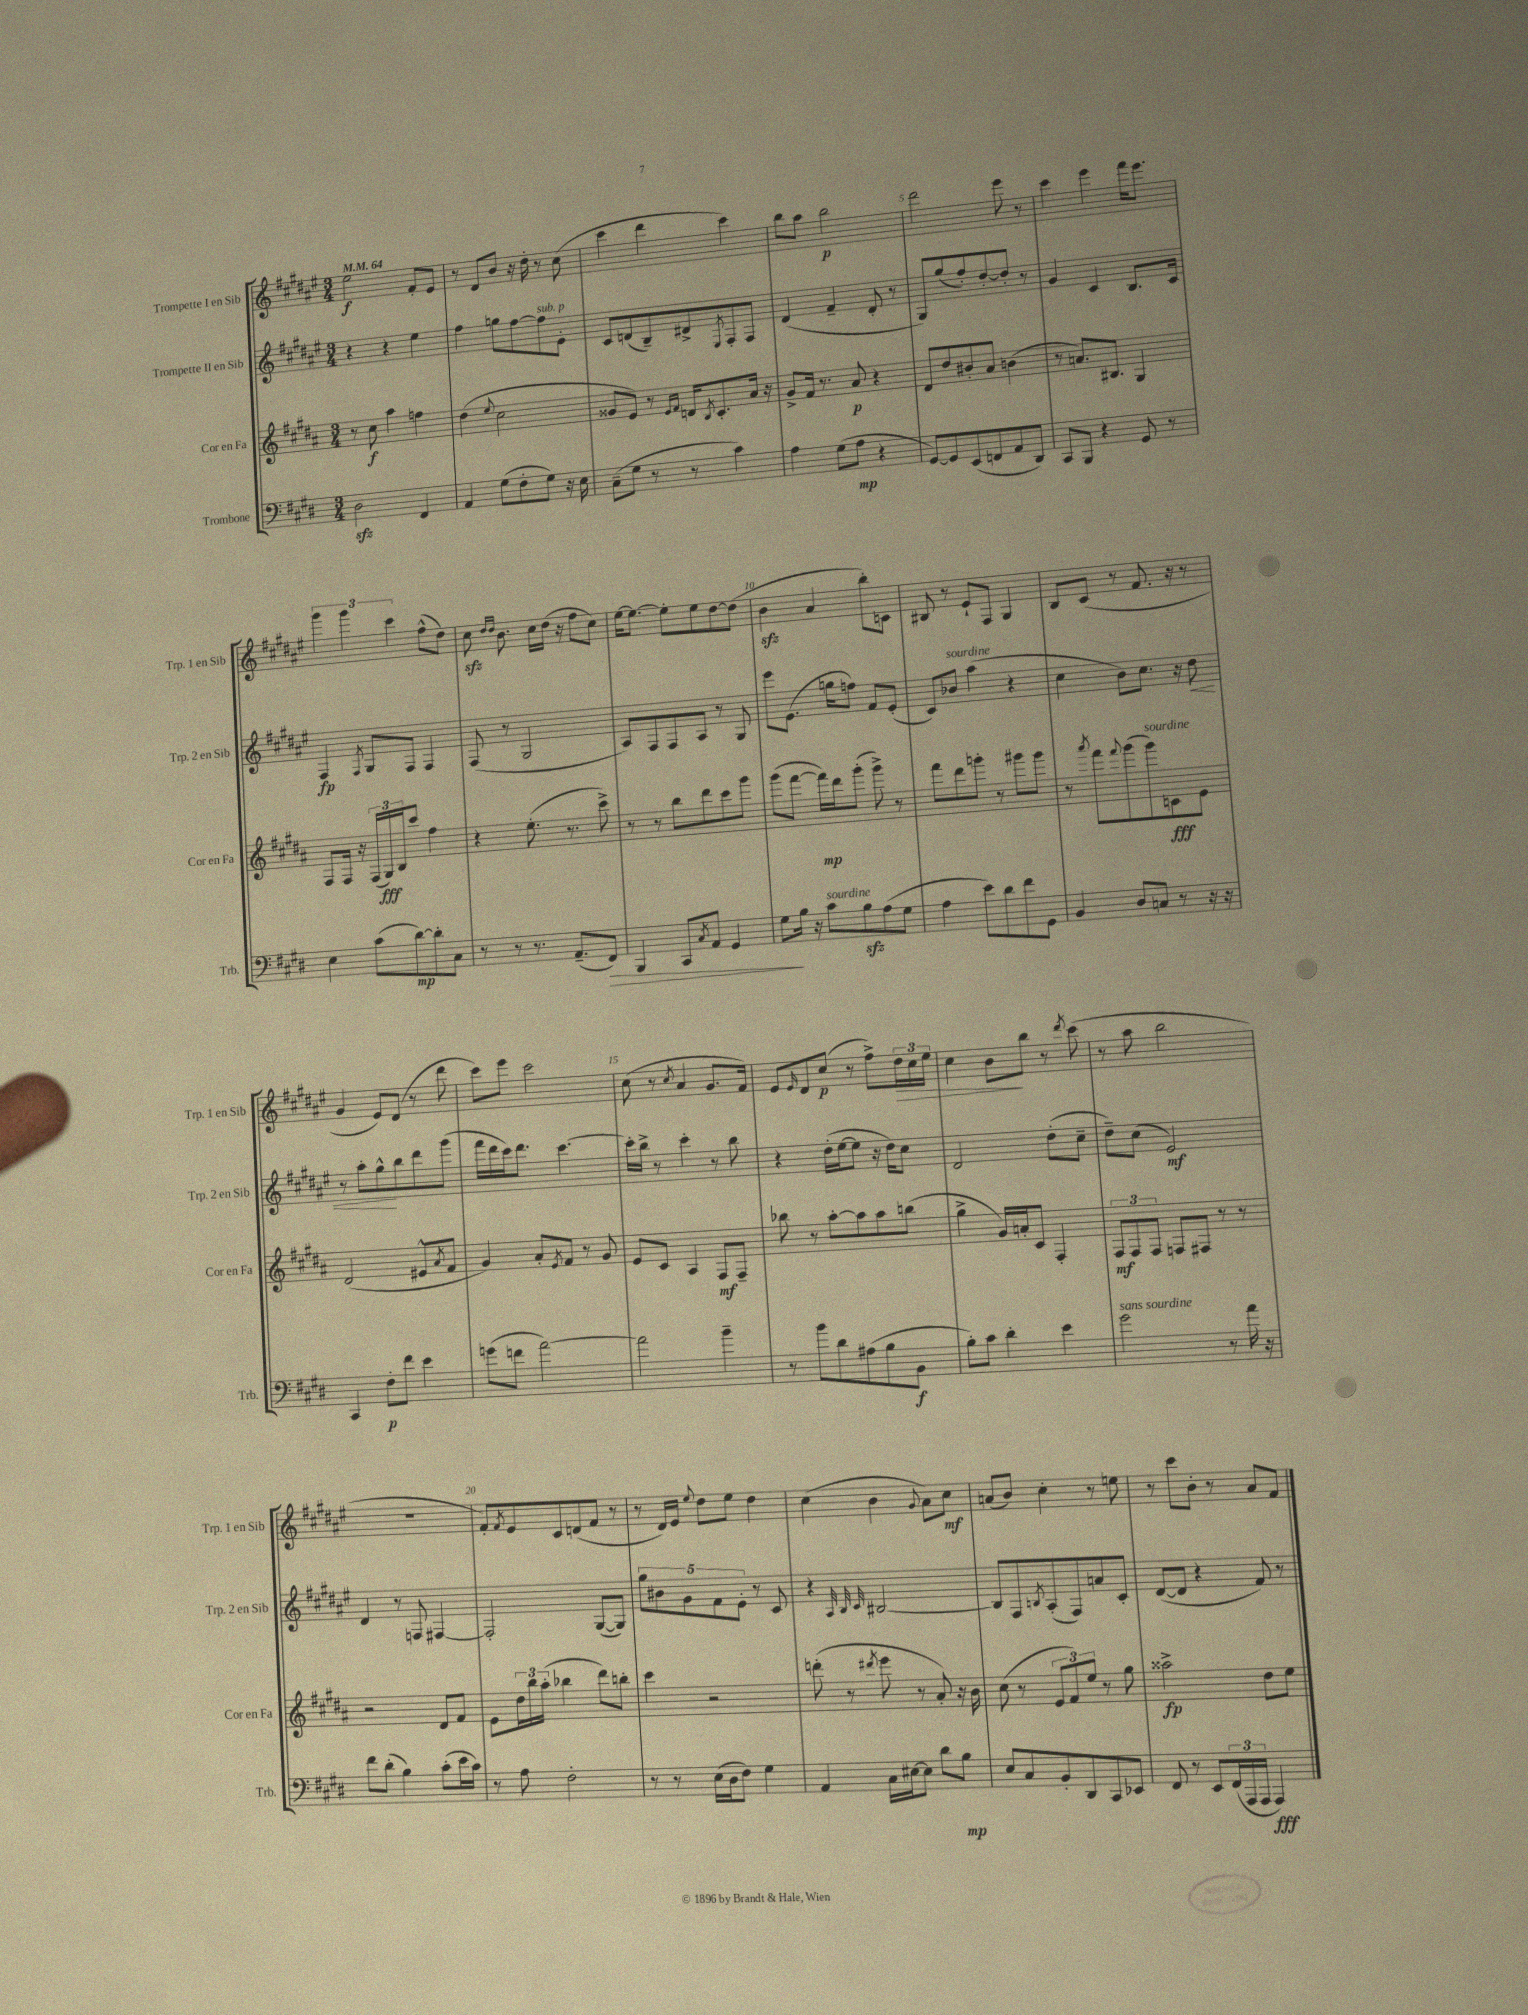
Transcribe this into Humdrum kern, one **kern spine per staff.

**kern	**dynam	**kern	**dynam	**kern	**dynam	**kern	**dynam
*part4	*part4	*part3	*part3	*part2	*part2	*part1	*part1
*staff4	*staff4	*staff3	*staff3	*staff2	*staff2	*staff1	*staff1
*I"Trombone	*	*I"Cor en Fa	*	*I"Trompette II en Sib	*	*I"Trompette I en Sib	*
*I'Trb.	*	*I'Cor en Fa	*	*I'Trp. 2 en Sib	*	*I'Trp. 1 en Sib	*
*clefF4	*	*clefG2	*	*clefG2	*	*clefG2	*
*k[f#c#g#d#]	*	*k[f#c#g#d#a#]	*	*k[f#c#g#d#a#e#]	*	*k[f#c#g#d#a#e#]	*
*M3/4	*	*M3/4	*	*M3/4	*	*M3/4	*
*MM64	*	*MM64	*	*MM64	*	*MM64	*
=1	=1	=1	=1	=1	=1	=1	=1
2D#zz\	.	8r	.	4r	.	2ee#\	f
.	.	8cc#\	f	.	.	.	.
.	.	4aa#\	.	4r	.	.	.
4FF#/	.	4ffn\	.	4ee#\	.	8f#'/L	.
.	.	.	.	.	.	8e#/J	.
=2	=2	=2	=2	=2	=2	=2	=2
4AA/	.	(4dd#\	.	4ff#\	.	8r	.
.	.	.	.	.	.	8d#/L	.
.	.	8qqee/	.	.	.	.	.
(8G#\L	.	2cc#\	.	8ggn\L	.	8b/J	.
8F#'\	.	.	.	[8ff#\	.	16r	.
.	.	.	.	.	.	16dd#'\	.
!	!	!	!	!LO:TX:a:i:t=sub. p	!	!	!
8G#\J)	.	.	.	8ff#\]	.	8r	.
16r	.	.	.	8e#'\J	.	(8cc#\	.
16E\	.	.	.	.	.	.	.
=3	=3	=3	=3	=3	=3	=3	=3
(8C#~\L	.	8g##X/L	.	8c#/L	.	4ccc#\	.
8G#\J	.	8e/J)	.	(8dn/	.	.	.
8r	.	8r	.	8B~/)	.	4ddd#\	.
.	.	16qqe/LL	.	.	.	.	.
.	.	16qqf#/JJ	.	.	.	.	.
8r	.	16dn/KL	.	8d#X^/	.	.	.
.	.	8qB/	.	.	.	.	.
.	.	8.c#'/	.	.	.	.	.
.	.	.	.	8qE#/	.	.	.
4c#\)	.	.	.	8F#'/	.	4ccc#\)	.
.	.	16a#/Jk	.	8F#/J	.	.	.
.	.	16r	.	.	.	.	.
=4	=4	=4	=4	=4	=4	=4	=4
4A\	.	8g#^/L	.	(4d#/	.	8bb\L	.
.	.	16f#/Jk	.	.	.	8aa#\J	.
.	.	8.r	.	.	.	.	.
(8G#\L	.	.	.	4f#~/	.	2bb\	p
8A\J	mp	8a#/	p	.	.	.	.
4r	.	4r	.	8d#'/	.	.	.
.	.	.	.	8r	.	.	.
=5	=5	=5	=5	=5	=5	=5	=5
[8GG#/L)	.	8d#/L	.	8G#/L)	.	2ddd#\	.
8GG#/]	.	8dd#/	.	(8gg#/	.	.	.
(8EE/	.	8b#X'/	.	8ff#'/)	.	.	.
8FFn/	.	8a#/J	.	[8dd#'/	.	.	.
8AA/	.	(4bn\	.	8dd#'/J]	.	8eee#\	.
8DD#/J)	.	.	.	8r	.	8r	.
=6	=6	=6	=6	=6	=6	=6	=6
8CC#/L	.	8r	.	4g#/	.	4ccc#\	.
8BBB/J	.	8.an/L)	.	.	.	.	.
4r	.	.	.	4c#/	.	4eee#\	.
.	.	8.B#X/J	.	.	.	.	.
8GG#/	.	4G#/	.	8.B/L	.	16fff#\KL	.
.	.	.	.	.	.	8.eee#\J	.
8r	.	.	.	.	.	.	.
.	.	.	.	16c#/Jk	.	.	.
!!LO:LB:g=z
=7	=7	=7	=7	=7	=7	=7	=7
4E\	.	8F#/L	.	4F#/	fp	6ggg#\	.
.	.	16F#/Jk	.	.	.	.	.
.	.	.	.	.	.	6ggg#\	.
.	.	16r	.	.	.	.	.
.	.	.	.	8qF#/	.	.	.
(8c#\L	.	(24F#/LL	.	8G#/L	.	.	.
.	.	24G#/)	fff	.	.	.	.
.	.	24B/J	.	.	.	6ccc#\	.
[8d#\)	mp	8ccc#/J	.	8F#/J	.	.	.
8d#'\]	.	4ff#\	.	4F#/	.	(8ff#^^\L	.
8C#\J	.	.	.	.	.	8dd#\J)	.
=8	=8	=8	=8	=8	=8	=8	=8
8r	.	4r	.	(8F#/	.	8cc#zz\	.
.	.	.	.	.	.	16qqdd#/LL	.
.	.	.	.	.	.	16qqdd#/JJ	.
8r	.	.	.	8r	.	8.b\	.
8.r	.	(8.ee'\	.	2G#/	.	.	.
.	.	.	.	.	.	16cc#\LL	.
.	.	.	.	.	.	(16dd#\JJ	.
(8.AA~/L	.	8.r	.	.	.	16r	.
.	.	.	.	.	.	8ff#\L	.
!	!LO:HP:b	!	!	!	!	!	!
8FF#/J)	>	8ccc#^\)	.	.	.	8cc#\J)	.
=9	=9	=9	=9	=9	=9	=9	=9
4BBB/	.	8r	.	8A#/L)	.	[16ee#\KL	.
.	.	.	.	.	.	8.ee#\J_	.
.	.	8r	.	8F#/	.	.	.
8CC#/L	.	8bb\L	.	8F#/	.	8ee#'\L]	.
8qC#/	.	.	.	.	.	.	.
8AA/J	.	8ddd#\	.	8A#/J	.	8ee#\	.
4GG#/	.	8ccc#\	.	8r	.	[8dd#\	.
.	.	8ggg#\J	.	8G#/	.	(8dd#\J]	.
=10	=10	=10	=10	=10	=10	=10	=10
8G#\L	.	(8ggg#\L	.	8eee#\L	.	4bzz\	.
16B\Jk	]	[8fff#\J	.	(8.e#\J	.	.	.
16r	.	.	.	.	.	.	.
!LO:TX:a:i:t=sourdine	!	!	!	!	!	!	!
8c#\L	.	16fff#\LL])	mp	.	.	4a#/	.
.	.	16ddd#\J	.	16ggn\KL	.	.	.
8Bzz\	.	(8ggg#'\J	.	8ffn\J)	.	.	.
(8A\	.	8ggg#^\)	.	8f#/L	.	8bb'\L)	.
8G#\J	.	8r	.	(8e#'/J	.	8cn\J	.
=11	=11	=11	=11	=11	=11	=11	=11
4A\	.	8fff#\L	.	8c#/L)	.	8B#X/	.
!	!	!	!	!LO:TX:a:i:t=sourdine	!	!	!
.	.	8ddd#\	.	8b-X/J	.	8r	.
8e\L)	.	8gggn'\J	.	(4aa#\	.	8e#`/L	.
8d#\	.	8r	.	.	.	8F#/J	.
8f#\	.	8ggg#X\L	.	4r	.	4G#/	.
8GG#\J	.	8ggg#\J	.	.	.	.	.
=12	=12	=12	=12	=12	=12	=12	=12
4BB/	.	8r	.	4cc#\	.	8B/L	.
.	.	8qaaa#/	.	.	.	.	.
.	.	8fff#\L	.	.	.	(8c#/J	.
.	.	8qqfff#/	.	.	.	.	.
8D#/L	.	(8ggg#\	.	8b\L)	.	8r	.
!	!	!LO:TX:a:i:t=sourdine	!	!	!	!	!
8Cn/J	.	8ggg#\)	.	8.cc#\J	.	8.f#/	.
8r	.	8cn\	fff	.	.	.	.
.	.	.	.	16r	.	16r	.
!	!	!	!	!	!LO:HP:b	!	!
16r	.	8e\J	.	8dd#\	<	8r	.
16r	.	.	.	.	.	.	.
!!LO:LB:g=z
=13	=13	=13	=13	=13	=13	=13	=13
4CC#/	.	(2d#/	.	8r	.	4g#/	.
.	.	.	.	8aa#'\L	.	.	.
8F#'\L	p	.	.	8gg#^^\	.	8e#/L)	.
8f#\J	.	.	.	8bb\	[	(8d#/J	.
4e\	.	8e#X^^/L	.	8ddd#\	.	8r	.
.	.	8qa#/	.	.	.	.	.
.	.	8f#/J	.	(8ggg#\J	.	8ddd#\	.
=14	=14	=14	=14	=14	=14	=14	=14
(8gn\L	.	4g#/)	.	16fff#\LL	.	8ccc#\L)	.
.	.	.	.	16ddd#\	.	.	.
8fn\J	.	.	.	16ccc#\J)	.	8eee#\J	.
.	.	.	.	8.ddd#\J	.	.	.
[2a\)	.	8a#'/L	.	.	.	2ccc#\	.
.	.	8qe/	.	.	.	.	.
.	.	8f#/J	.	[4.ccc#\	.	.	.
.	.	8r	.	.	.	.	.
.	.	8g#/	.	.	.	.	.
=15	=15	=15	=15	=15	=15	=15	=15
2a\]	.	8e/L	.	16ccc#'\LL]	.	(8cc#\	.
.	.	.	.	16bb^\JJ	.	.	.
.	.	8c#/J	.	8r	.	8r	.
.	.	.	.	.	.	8qcc#/	.
.	.	4A#/	.	4ccc#'\	.	4a#/	.
4b~\	.	8F#/L	mf	8r	.	8.g#/L	.
.	.	8F#~/J	.	8bb\	.	.	.
.	.	.	.	.	.	16f#/Jk)	.
=16	=16	=16	=16	=16	=16	=16	=16
8r	.	8bb-X\	.	4r	.	8e#/L	.
.	.	.	.	.	.	16qqe#/	.
8b\L	.	8r	.	.	.	8d#/	.
8d#\	.	[8aa#'\L	.	(16dd#'\LL	.	(8cc#/J	p
.	.	.	.	[16ee#\J	.	.	.
(8A#X\	.	8aa#\]	.	8ee#\J]	.	8r	.
8B\	.	8aa#\	.	16r	.	8ff#^\L)	.
.	.	.	.	16dd#\KL)	.	.	.
!	!	!	!	!	!	!	!LO:HP:b
8BB\J	f	(8bbn\J	.	8cc#\J	.	24dd#\L	>
.	.	.	.	.	.	24cc#\	.
.	.	.	.	.	.	24ee#\JJ	.
=17	=17	=17	=17	=17	=17	=17	=17
8B'\L)	.	4gg#^\	.	2d#/	.	4cc#\	.
8c#\J	.	.	.	.	.	.	.
4d#'\	.	16g#/LL)	.	.	.	8b\L	.
.	.	16an'/J	.	.	.	.	.
.	.	8c#/J	.	.	.	8bb\J	]
4e\	.	4F#'/	.	(8dd#'\L	.	8r	.
.	.	.	.	.	.	8qddd#/	.
.	.	.	.	8cc#~\J	.	(8ccc#\	.
=18	=18	=18	=18	=18	=18	=18	=18
!LO:TX:a:i:t=sans sourdine	!	!	!	!	!	!	!
2g#\	.	12F#/L	mf	8dd#~\L)	.	8r	.
.	.	12F#/	.	.	.	.	.
.	.	.	.	(8cc#\J	.	8aa#\	.
.	.	12F#/J	.	.	.	.	.
.	.	8Fn/L	.	2e#/)	mf	2bb\	.
.	.	8F#X/J	.	.	.	.	.
8r	.	8r	.	.	.	.	.
16a\	.	8r	.	.	.	.	.
16r	.	.	.	.	.	.	.
!!LO:LB:g=z
=19	=19	=19	=19	=19	=19	=19	=19
8f#\L	.	2r	.	4d#/	.	2.r	.
(8d#'\J	.	.	.	.	.	.	.
4B\)	.	.	.	8r	.	.	.
.	.	.	.	8Fn/	.	.	.
(8c#'\L	.	8d#/L	.	[4F#X/	.	.	.
16e\L	.	8f#/J	.	.	.	.	.
16c#\JJ)	.	.	.	.	.	.	.
=20	=20	=20	=20	=20	=20	=20	=20
8r	.	8e\L	.	2F#'/]	.	8f#'/L)	.
.	.	.	.	.	.	8qf#/	.
8A\	.	24dd#\L	.	.	.	8e#/	.
.	.	24bb\	.	.	.	.	.
.	.	(24aa#'\JJ	.	.	.	.	.
2F#'\	.	4bb-X\	.	.	.	8c#/	.
.	.	.	.	.	.	(8dn/	.
.	.	8ddd#\L)	.	([8G#/L	.	8f#/J	.
.	.	8bbn'\J	.	8G#/J])	.	8r	.
=21	=21	=21	=21	=21	=21	=21	=21
8r	.	4ccc#\	.	10gg#\L	.	8r	.
.	.	.	.	10b#X\	.	.	.
8r	.	.	.	.	.	16d#/LL)	.
.	.	.	.	.	.	16e#/JJ	.
.	.	.	.	10g#\	.	.	.
.	.	.	.	.	.	8qqee#/	.
(16E\LL	.	2r	.	.	.	8dd#\L	.
.	.	.	.	10f#\	.	.	.
16D#\J	.	.	.	.	.	.	.
8F#\J)	.	.	.	.	.	8ee#\J	.
.	.	.	.	10e#'\J	.	.	.
4G#\	.	.	.	8r	.	4dd#\	.
.	.	.	.	8c#/	.	.	.
=22	=22	=22	=22	=22	=22	=22	=22
4AA/	.	(8dddn'\	.	4r	.	(4cc#\	.
.	.	8r	.	.	.	.	.
.	.	.	.	32qqA#/	.	.	.
.	.	.	.	32qqB/	.	.	.
.	.	8qddd#X/	.	32qqc#/	.	.	.
16C#\LL	.	8eee\	.	[2B#X/	.	4b\	.
[16E#X\J	.	.	.	.	.	.	.
8E#\J]	.	8r	.	.	.	.	.
.	.	.	.	.	.	8qqg#/	.
8d#\L	.	8a#'/)	.	.	.	8a#\L)	.
8B\J	mp	16r	.	.	.	8cc#\J	mf
.	.	16b\	.	.	.	.	.
=23	=23	=23	=23	=23	=23	=23	=23
8E/L	.	(8cc#\	.	8B#/L]	.	(8an/L	.
8C#/	.	8r	.	8F#/	.	8b/J)	.
.	.	.	.	8qBn/	.	.	.
8BB'/	.	12e/L	.	(8A#'/	.	4cc#'\	.
.	.	12f#/)	.	.	.	.	.
8DD#/	.	.	.	8F#/)	.	.	.
.	.	12ee/J	.	.	.	.	.
8CC#/	.	8r	.	8an/	.	8r	.
8EE-X/J	.	8gg#\	.	8c#'/J	.	8een\	.
=24	=24	=24	=24	=24	=24	=24	=24
8FF#/	.	2aa##X^\	fp	([8d#/L	.	8r	.
8r	.	.	.	8d#/J]	.	8ccc#\L	.
8EE/L	.	.	.	4r	.	8b'\J	.
(24FF#/L	.	.	.	.	.	8r	.
24AAA/	.	.	.	.	.	.	.
24AAA/JJ	.	.	.	.	.	.	.
4AAA/)	fff	8dd#\L	.	8f#/)	.	8a#/L	.
.	.	8ee\J	.	8r	.	8f#/J	.
==	==	==	==	==	==	==	==
*-	*-	*-	*-	*-	*-	*-	*-
